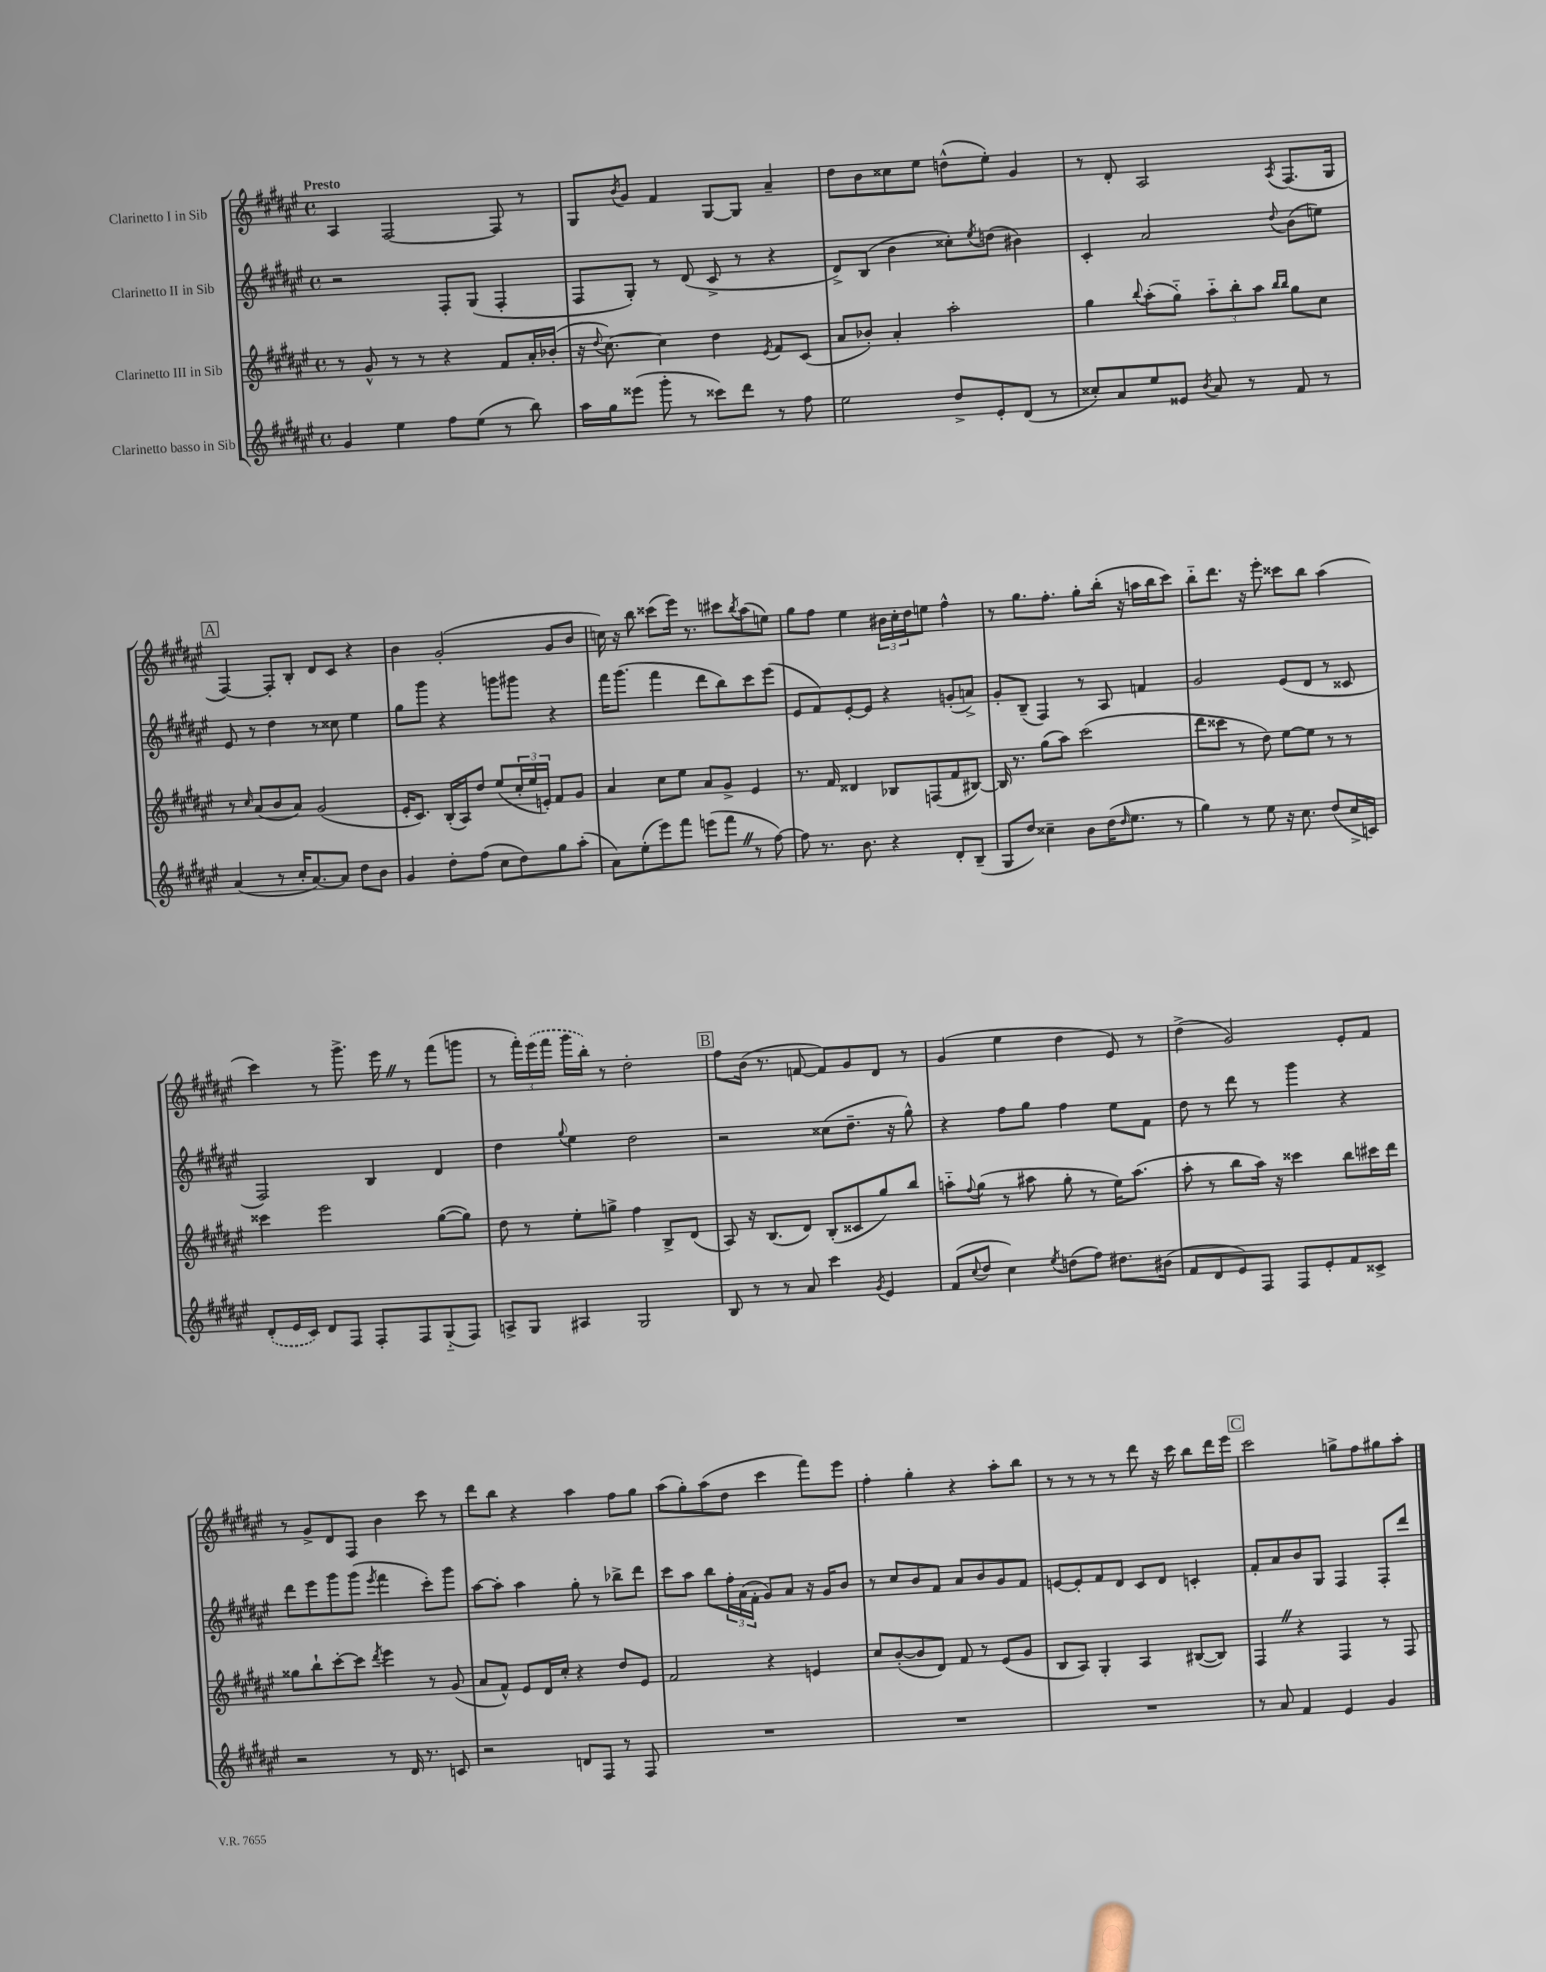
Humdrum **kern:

**kern	**kern	**kern	**kern
*staff4	*staff3	*staff2	*staff1
*clefG2	*clefG2	*clefG2	*clefG2
*k[f#c#g#d#a#e#]	*k[f#c#g#d#a#e#]	*k[f#c#g#d#a#e#]	*k[f#c#g#d#a#e#]
*M4/4	*M4/4	*M4/4	*M4/4
*met(c)	*met(c)	*met(c)	*met(c)
4g#/	8r	2r	4A#/
.	8g#^^/	.	.
4ee#\	8r	.	[2F#/
.	8r	.	.
8ff#\L	4r	8F#'/L	.
(8ee#\J	.	(8G#/J	.
8r	8f#/L	4F#'/	8F#/]
8bb\)	16a#'/L	.	8r
.	(16b-'/JJ	.	.
=	=	=	=
16aa#\LL	16r	8F#/L	8G#/L
.	8qqdd#/	.	.
16gg#\J	[8.cc#\)	.	.
.	.	.	8qb/
(8eee##\J	.	8G#'/J)	8g#/J
8ggg#'\	4cc#\]	8r	4f#/
8r	.	(8d#/	.
8ccc##\L)	4dd#\	8c#^/	[8G#/L
8ddd#\J	.	8r	8G#/]J
.	8qe#/	.	.
8r	8f#/L	4r	4a#~/
8ff#\	(8c#/J	.	.
=	=	=	=
2ee#\	8a#/L	8d#^/L)	8dd#\L
.	8b-'/J)	(8B/J	8b\
.	4a#'/	4b\	8cc##\
.	.	.	8ee#\J
8dd#^/L	2aa#'\	8cc##'\L)	(8dd^^\L
.	.	8qee#/	.
8e#'/	.	(8dd\J	8ee#'\J)
(8d#/J	.	4b#\)	4g#/
8r	.	.	.
=	=	=	=
8cc##'/L)	4gg#\	4c#'/	8r
8a#/	.	.	8d#'/
.	8qqbb/	.	.
8ee#/	(8aa#'\L	2a#/	2A#/
8e##/J	8gg#'~\J)	.	.
8qb/	.	.	.
8a#/	12aa#'~\L	.	.
.	12bb'\	.	.
8r	.	.	.
.	12aa#\J	.	.
.	16qqbb/LL	.	.
.	16qqbb/JJ	8qqdd#/	8qA#/
8f#/	8gg#\L	(8b\L	(8.F#/L
8r	8cc#\J	8ee\J)	.
.	.	.	16G#/Jk
=	=	=	=
(4a#/	8r	8e#/	[4F#/)
.	16qqcc#/	.	.
.	(8a#/L	8r	.
8r	8b/	4dd#\	8F#'/]L
16cc#'/LK	8a#/J)	.	8B'/J
[8.a#/)	.	.	.
.	(2g#/	8r	8d#/L
8a#/]J	.	8cc##\	8c#/J
8dd#\L	.	4ee#\	4r
8b\J	.	.	.
=	=	=	=
4g#/	16e#'/LK	8gg#\L	4b\
.	8.c#/J)	.	.
.	.	8ggg#\J	.
8dd#'\L	(16B'/LL	4r	(2g#'/
.	16A#/J)	.	.
(8ff#\J	8dd#/J	.	.
8cc#\L	(8ee#/L	8ggg\L	.
8dd#\)	24cc#'/L	8ggg#\J	.
.	24ee#/	.	.
.	24e'/JJ)	.	.
8gg#\	8f#/L	4r	8g#/L
(8aa#'\J	8g#/J	.	8b/J
=	=	=	=
8a#\L)	4a#/	16fff#\LK	16cc\)
.	.	(8.ggg#\J	16r
(8ee#'\	.	.	8bb\
8eee#\)	8cc#\L	4fff#\	(8ccc##\L
8fff#\J	8ee#\J	.	16eee#\Jk)
.	.	.	8.r
(8eee\L	8a#/L	8ddd#\L	.
8fff#\J	8g#^/J	8bb\)	8ccc#\L
.	.	.	8qbb/
8r	4e#/	8ccc#\	(8aa#\
[8ff#\)	.	(8eee#\J	8ee\J)
=	=	=	=
8ff#\]	8.r	8e#/L	8gg#\L
8.r	.	8f#/)	8ff#\J
.	16f#/	.	.
.	4d##/	[8e#'/	4ee#\
8.b\	.	.	.
.	.	8e#/]J	.
4r	8B-/L	4r	24b#\LL
.	.	.	24cc#'\
.	.	.	24dd#\J
.	(8F/	.	8ee\J
8d#'/L	8f#/	(8g'/L	4ff#^^\
(8B~/J	[8B#/J)	8a^/J)	.
=	=	=	=
8G#/L	16B#/]	8g#'/L	8r
.	8.r	.	.
8dd#/J)	.	(8B~/J	8.gg#\L
4cc##~\	(8gg#\L	4F#/)	.
.	.	.	8.ff#'\J
.	8aa#\J)	.	.
8b\L	(2ccc#\	8r	8gg#'\L
(16dd#\K	.	8A#/	(16bb'\Jk
16qqdd#/	.	.	.
8.ee#\J	.	.	16r
.	.	4f/	16aa\LL
.	.	.	16bb\J
8r	.	.	8ccc#\J)
=	=	=	=
4gg#\)	8ddd#\L	2g#/	8bb'~\L
.	8ccc##\J	.	8.ddd#\J
8r	8r	.	.
.	.	.	16r
8ee#\	8dd#\)	.	8eee#'\
16r	[8ee#\L	(8e#/L	8ccc##\L
8.cc#\	.	.	.
.	8ee#\]J	8d#/J	8bb\J
(8dd#/L	8r	8r	(4aa#\
16cc#^/L	8r	8c##/	.
16c/JJ)	.	.	.
=	=	=	=
(8d#'/L	4ccc##\	2F#/)	4ccc#\)
16e#/L	.	.	.
16c#/JJ)	.	.	.
8d#/L	2eee#\	.	8r
8F#/J	.	.	8.ggg#^\
8F#'/L	.	4B/	.
.	.	.	16eee#\
8F#/	.	.	8r
(8G#'~/	([8gg#\L	4d#/	(8fff#\L
8F#/J)	8gg#\]J)	.	8ggg\J
=	=	=	=
8A^/L	8dd#\	4dd#\	8r
8G#/J	8r	.	24fff#'\LL)
.	.	.	(24eee#\
.	.	.	24fff#\JJ
.	.	8qqgg#/	.
4A#/	8ee#'\L	4ee#\	16ggg#\LL
.	.	.	16bb'\JJ)
.	8gg^\J	.	8r
2G#/	4ff#\	2dd#\	2dd#'\
.	8B^/L	.	.
.	(8d#/J	.	.
=	=	=	=
8B/	8A#/)	2r	8ff#\L
8r	16r	.	(16b\Jk
.	(8.B/L	.	8.r
8r	.	.	.
8a#/	8d#/J)	.	[8f/
4ccc#\	(8B'/L	(8cc##\L	8f/]L)
.	8c##/	8.dd#~\J	8g#/
8qg#/	.	.	.
4e#/	8gg#/)	.	8d#/J
.	.	16r	.
.	8bb/J	8gg#^^\)	8r
=	=	=	=
(8f#/L	8aa'~\L	4r	(4g#/
8qqcc#/	8qqff#/	.	.
8dd#/J	(8gg#\J	.	.
4cc#\)	8r	8ff#\L	4ee#\
.	8aa#\	8gg#\J	.
8qee#/	.	.	.
(8dd\L	8gg#'\	4ff#\	4dd#\
8ff#\J)	8r	.	.
8.dd#\L	16ee#\LK)	8ee#\L	8e#/)
.	(8.aa#\J	.	.
.	.	8f#\J	8r
(16b#\Jk	.	.	.
=	=	=	=
8f#/L	8aa#'\	8dd#\	(4dd#^\
8d#/	8r	8r	.
8e#/)	8bb\L	8ddd#\	2g#/)
8F#/J	16aa#\Jk)	8r	.
.	16r	.	.
8F#/L	4ccc##\	4ggg#\	.
8e#'/	.	.	.
8f#/	8bb\L	4r	8e#'/L
8c##^/J	16ccc#\L	.	8f#/J
.	16ddd#\JJ	.	.
=	=	=	=
2r	8gg##\L	8ddd#\L	8r
.	8bb`\	8eee#\	8g#^/L
.	[8ccc#'\	8ggg#\	8d#/
.	8ccc#\]J	(8ggg#\J	8F#/J
.	8qddd#/	8qeee#/	.
8r	4eee#\	4fff#\	4b\
16d#/	.	.	.
8.r	.	.	.
.	8r	8ccc#'\L)	8ccc#\
8c/	(8g#/	8ggg#\J	8r
=	=	=	=
2r	8a#/L	[8aa#\L	8ddd#\L
.	8f#^^/J)	8aa#'\]J	8bb\J
.	8e#/L	4aa#\	4r
.	16d#/L	.	.
.	16cc#'/JJ	.	.
8d/L	4r	8gg#'\	4aa#\
8F#/J	.	8r	.
8r	8dd#/L	8bb-^\L	8ff#\L
8F#/	8e#/J	8ddd#\J	8gg#\J
=	=	=	=
1r	2f#/	8ccc#\L	(8aa#\L
.	.	8aa#\J	8gg#'\)
.	.	8bb\L	(8aa#\
.	.	24ff#'\L	8dd#\J
.	.	(24a#\	.
.	.	24f#'\JJ	.
.	4r	8g#/L)	4ccc#\
.	.	8a#/J	.
.	4e/	16r	8fff#\L)
.	.	16g#/LK	.
.	.	8b/J	8eee#\J
=	=	=	=
1r	8cc#/L	8r	4ff#'\
.	([8b'/	8cc#/L	.
.	8b/]	8b/	4gg#'\
.	8d#/J)	8f#/J	.
.	8f#/	8a#/L	4r
.	8r	8b/	.
.	(8e#/L	8g#/	8aa#'\L
.	8g#/J	8f#/J	8bb\J
=	=	=	=
1r	8B/L	[8e/L	8r
.	8A#/J)	8e'/]	8r
.	4G#'/	8f#/	8r
.	.	8d#/J	8r
.	4A#/	8c#/L	8ddd#\
.	.	8d#/J	16r
.	.	.	16ccc#\
.	([8B#/L	4c'/	8bb\L
.	8B#/]J)	.	16ddd#\L
.	.	.	16eee#\JJ
=	=	=	=
8r	4F#/	8f#'/L	2ccc#\
8a#/	.	8a#/	.
4f#/	4r	8b/	.
.	.	8G#/J	.
4e#/	4F#/	4F#/	8gg^\L
.	.	.	8ff#\
4g#/	8r	8F#'/L	8gg#\
.	8F#/	8ddd#/J	8aa#'\J
==	==	==	==
*-	*-	*-	*-
